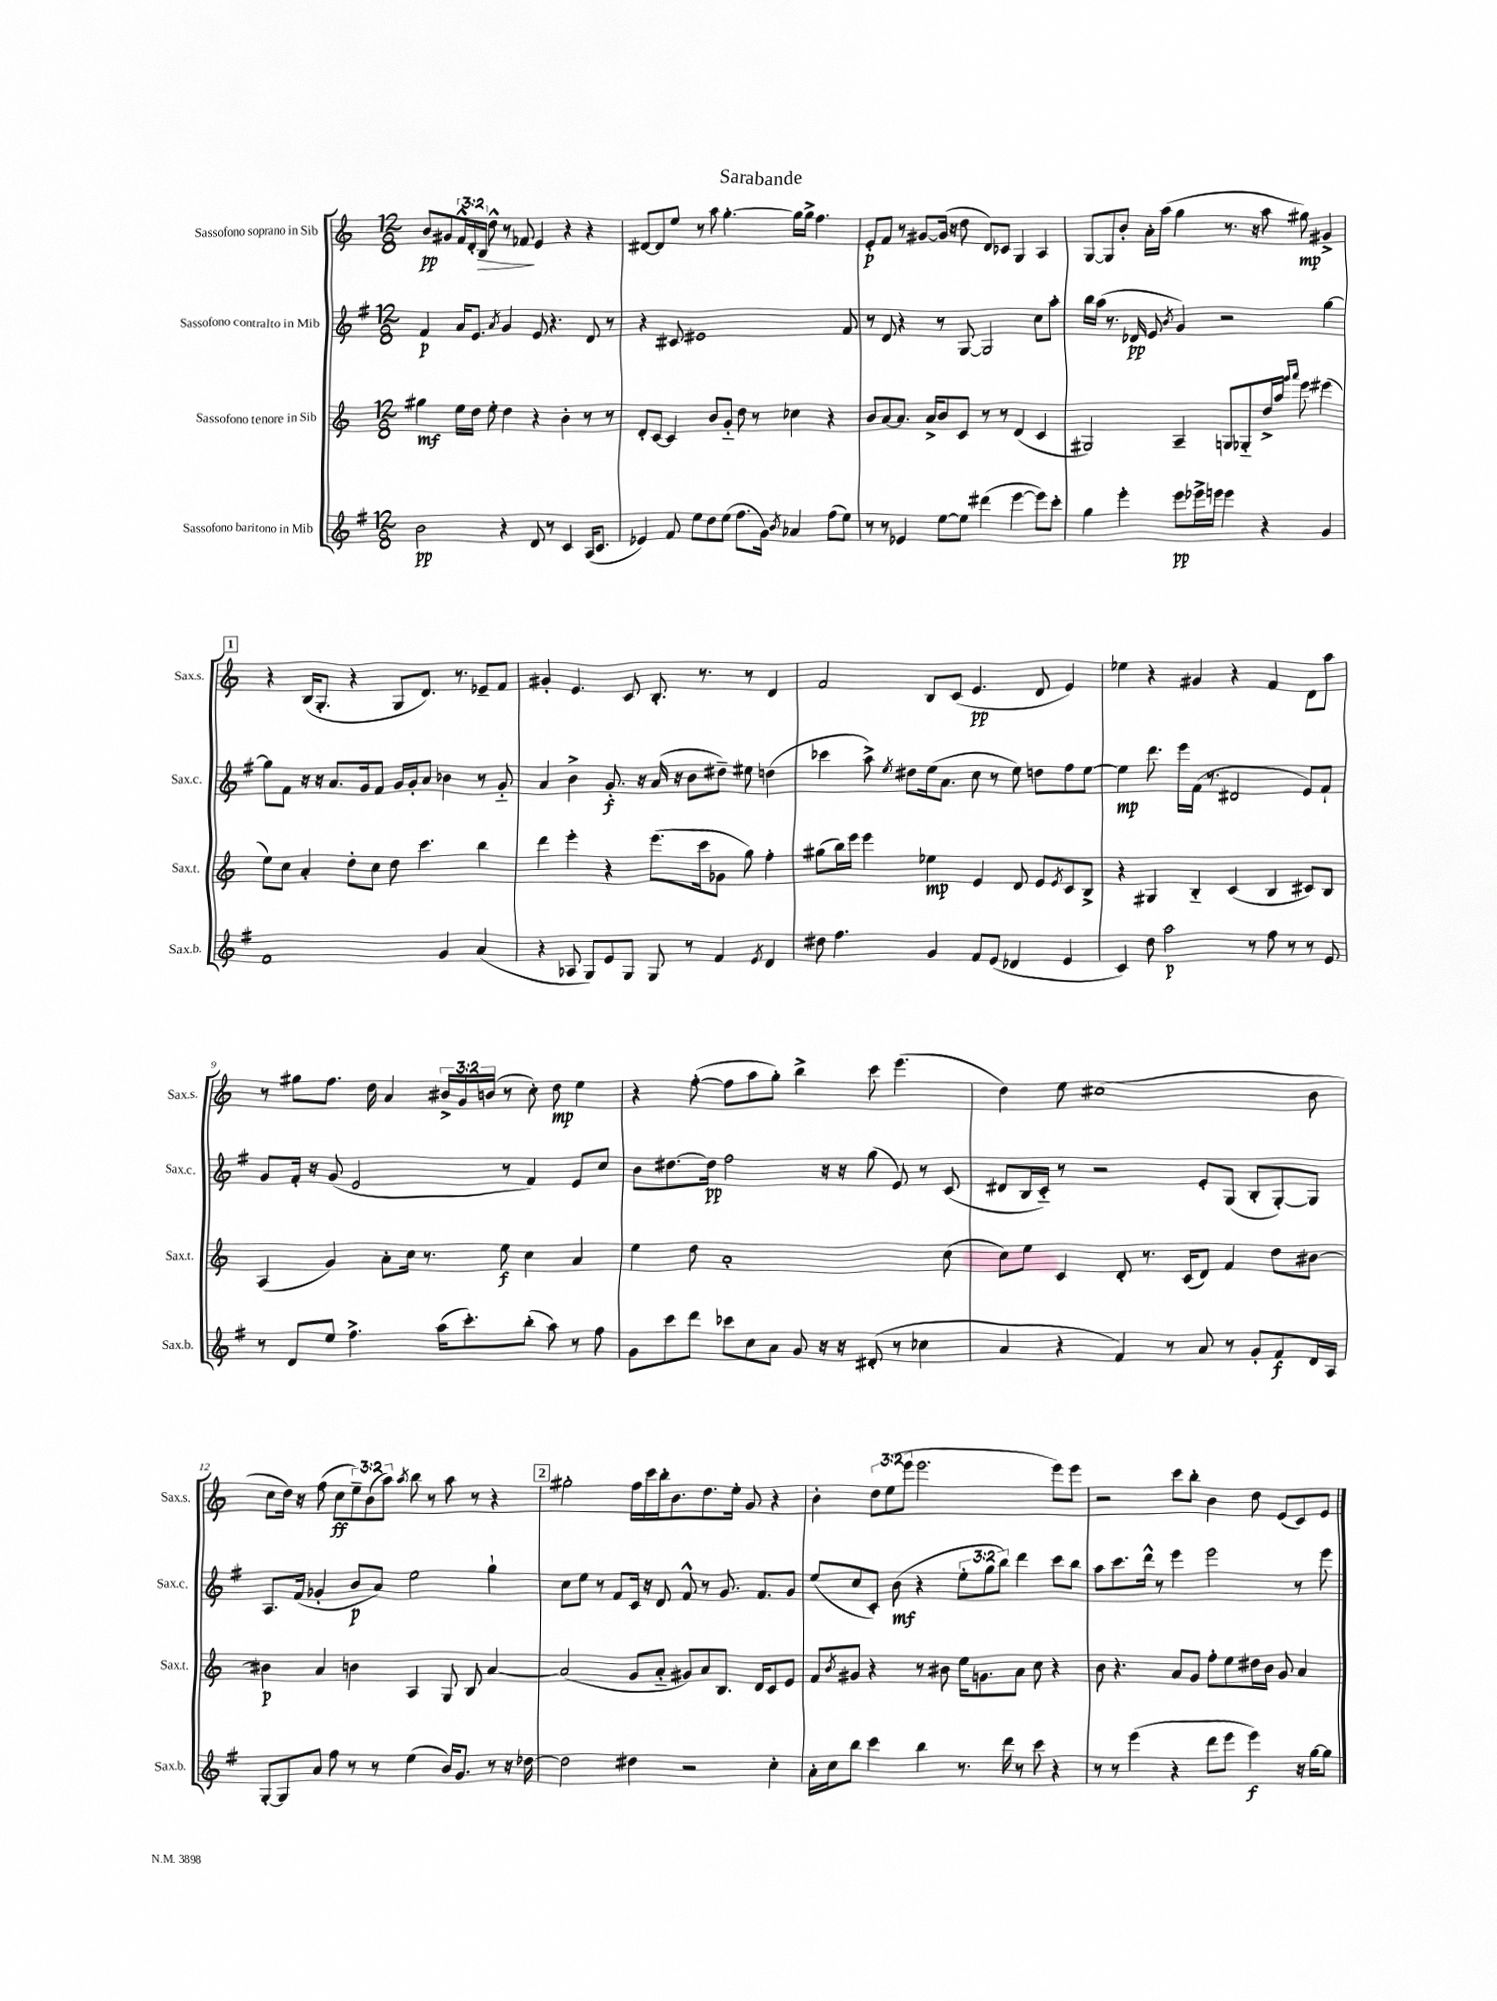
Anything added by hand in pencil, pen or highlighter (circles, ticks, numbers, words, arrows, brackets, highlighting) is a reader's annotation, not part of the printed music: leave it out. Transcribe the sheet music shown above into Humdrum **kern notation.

**kern	**kern	**kern	**kern
*staff4	*staff3	*staff2	*staff1
*clefG2	*clefG2	*clefG2	*clefG2
*k[f#]	*k[]	*k[f#]	*k[]
*M12/8	*M12/8	*M12/8	*M12/8
2b	4gg#	4f#	8b
.	.	.	8g#
.	16ee	16a	24f^^
.	.	.	24d'
.	16dd	8.e	.
.	.	.	24B
.	8ee'	.	8dd^^
.	.	8qa	.
4r	4dd	4g	8r
.	.	.	8f-
8d	4r	8e	4e
8r	.	4.r	.
4c	4b'	.	4r
(16A	8r	8d	4r
8.c	.	.	.
.	8r	8r	.
=	=	=	=
4e-)	8d'	4r	[8d#
.	[8c	.	8d#]
8f#	4c]	8c#	8ee
8ee	.	1e#	8r
8dd	8b	.	8aa
(8ee	8g'~	.	[4.gg'
8.ff#	8dd	.	.
.	8r	.	.
16g)	.	.	.
8qb	.	.	.
4a-	4cc-	.	16gg]
.	.	.	16gg^
.	.	.	4.ff
(8ff#	4r	.	.
8ee)	.	8f#	.
=	=	=	=
8r	8b	8r	8e'
8r	[8a	8d	8f
4e-	8.a]	4r	8r
.	.	.	[8g#
.	16a^	.	.
[8ee	8b	8r	(16g#]
.	.	.	16r
8ee]	8c	[8G	8dd
(4ddd#	8r	2G]	8d)
.	8r	.	8c-
[4eee	(4d	.	4G
8eee])	4c	8cc	4A
8ccc'	.	8aa'	.
=	=	=	=
4gg	2G#)	16bb	[8G
.	.	(16aa	.
.	.	8.r	8G]
4eee'	.	.	8b'
.	.	16d-	.
.	.	8e	16a'
.	.	.	(16aa
.	.	8qb	.
8eee	4A~	4g)	4gg
16eee-^	.	.	.
16eee	.	.	.
4eee	8G	2r	8.r
.	8G-'~	.	.
.	.	.	16r
4r	16dd^	.	8aa
.	16aa	.	.
.	16qqggg	.	.
.	16qqaaa	.	.
.	8eee	.	8gg#)
4g	(4eee#	[4gg	4g#^
=	=	=	=
1f#	8ee)	8gg]	4r
.	8cc	8f#	.
.	4a'	16r	(16B
.	.	16r	8.G'
.	.	8.a	.
.	8dd'	.	4r
.	.	16g	.
.	8cc	8f#	.
.	8dd	16g	8G
.	.	16g'	.
.	4.ccc	8a	8.d)
4g	.	4b-	.
.	.	.	8.r
(4a	4bb	8r	8e-~
.	.	8g'~	8f
=	=	=	=
4r	4ddd	4a	4g#'
8A-	4eee'	4b^	4.e
8G)	.	.	.
8e	4r	8.g'	.
8G	.	.	8c
.	.	16r	.
8G	(8.eee	(16a	8.B'
.	.	16r	.
8r	.	8b	.
.	16ccc	.	8.r
4f#	8g-	8dd#~)	.
.	8gg)	8ee#	8r
8qe	.	.	.
4d	4ff'	(4dd	4d
=	=	=	=
8dd#	(8gg#	4ccc-	2f
4.ff#	16bb)	.	.
.	16eee	.	.
.	4eee	8aa^)	.
.	.	8qee	.
.	.	8dd#	.
4g	4ee-	(16ee	8B
.	.	8.a	.
.	.	.	(8c
8f#	4e	8cc	4.e
(8e	.	8r	.
4d-	8d	8ee)	.
.	8e	8dd	8d
.	8qe	.	.
4e	8c	8ff#	4e)
.	8B^	[8ee	.
=	=	=	=
4c)	4r	4ee]	4ee-
8dd	4G#	8.ddd	4r
2aa	.	.	.
.	.	16eee	.
.	4B'~	(16f#	4g#
.	.	8.r	.
.	(4c	2d#	4r
8r	.	.	.
8ff#	4B	.	4f
8r	.	.	.
8r	8c#)	8e)	8d
8e	8B	8f#`	8aa
=	=	=	=
8r	(4A	8g	8r
8d	.	16f#'	8gg#
.	.	16r	.
8ee	4g)	(8g	8.ff
4.ff#^	.	2e	.
.	.	.	16dd
.	8a'	.	4a
.	16cc	.	.
.	8.r	.	.
(16aa	.	.	24b#^
.	.	.	24g
8.ccc')	.	.	.
.	.	.	(24b
.	8ee	8r	8r
(8bb'	4cc	4f#)	8cc')
8aa)	.	.	8dd
8r	4a	8e	4ee
8ff#	.	8cc	.
=	=	=	=
8g	4ee	8b	4r
8ccc	.	[8.dd#	.
8ddd	8dd	.	([8ff'
.	.	16dd#]	.
8ccc-	1a'	2ff#	8ff]
8cc	.	.	8aa
8a	.	.	8gg')
8g	.	.	4bb^
16r	.	16r	.
16r	.	16r	.
(8d#'	.	(8gg	8ccc
8r	.	8e)	(4.eee
4cc-	.	8r	.
.	(8cc	(8c	.
=	=	=	=
4a	8cc)	8d#	4dd)
.	8ee	16B	.
.	.	16c'~)	.
4r	4c	8r	8ee
.	.	2r	(1cc#
4f#)	8d'	.	.
.	8.r	.	.
8r	.	.	.
.	(16c	.	.
8a	8d)	8e'	.
8r	4f	(8G	.
8g'	.	8B'	.
8f#	8dd	[8G')	.
16d	[8b#	8G]	8b
16A	.	.	.
=	=	=	=
[8G'	4b#]	8.A	8cc
8G]	.	.	16dd)
.	.	(16f#	16r
8a	4a	4g-'	(8ff
8ff#	.	.	8cc
8r	4b	8b	12ee~)
.	.	.	(12b
8r	.	8a)	.
.	.	.	12aa)
.	.	.	8qaa
(4ee	4A	2ee	8bb
.	.	.	8r
16b)	8G	.	8aa
8.g	.	.	.
.	8B	.	8r
8r	[4a	4gg`	4r
16r	.	.	.
[16dd-	.	.	.
=	=	=	=
2dd-]	(2a]	8cc	2gg#'
.	.	8ee	.
.	.	8r	.
.	.	8f#	.
4dd#	8g	16c	16ff
.	.	16r	16ccc
.	8a'~	8d	16bb'
.	.	.	8.b
2r	8g#)	8f#^^	.
.	8a	8r	8.dd
.	8.B	8.g	.
.	.	.	16ee'
.	.	.	8g
.	16d	8.f#	.
4cc'	8c	.	4r
.	8e	8g	.
=	=	=	=
16a'	8f	(8ee	4b'
16cc	.	.	.
.	8qb	.	.
8bb	8g#	8cc	.
4ccc	4r	8c')	12dd
.	.	.	(12ee
.	.	(8b	.
.	.	.	12eee
4bb	8r	4r	2.eee
.	8b#	.	.
8.r	16ee	12ee'	.
.	8.g	.	.
.	.	12gg	.
.	.	12bb)	.
16ddd	.	.	.
8r	8a	4ddd	.
8ccc	8cc	.	.
4r	4r	8ccc	8eee)
.	.	8bb	8eee
=	=	=	=
8r	8b	8aa	2r
8r	4.r	8.ccc	.
(4eee	.	.	.
.	.	16ddd^^	.
.	.	8r	.
4r	8a	4eee	8ccc
.	8g	.	8bb'
8ddd	8ff'	2eee	4b
8eee	8ee	.	.
4eee)	16dd#	.	8dd
.	16b	.	.
.	8g	.	(8e
16r	4a	8r	8c)
[16gg	.	.	.
8gg]	.	8eee	8e
==	==	==	==
*-	*-	*-	*-
